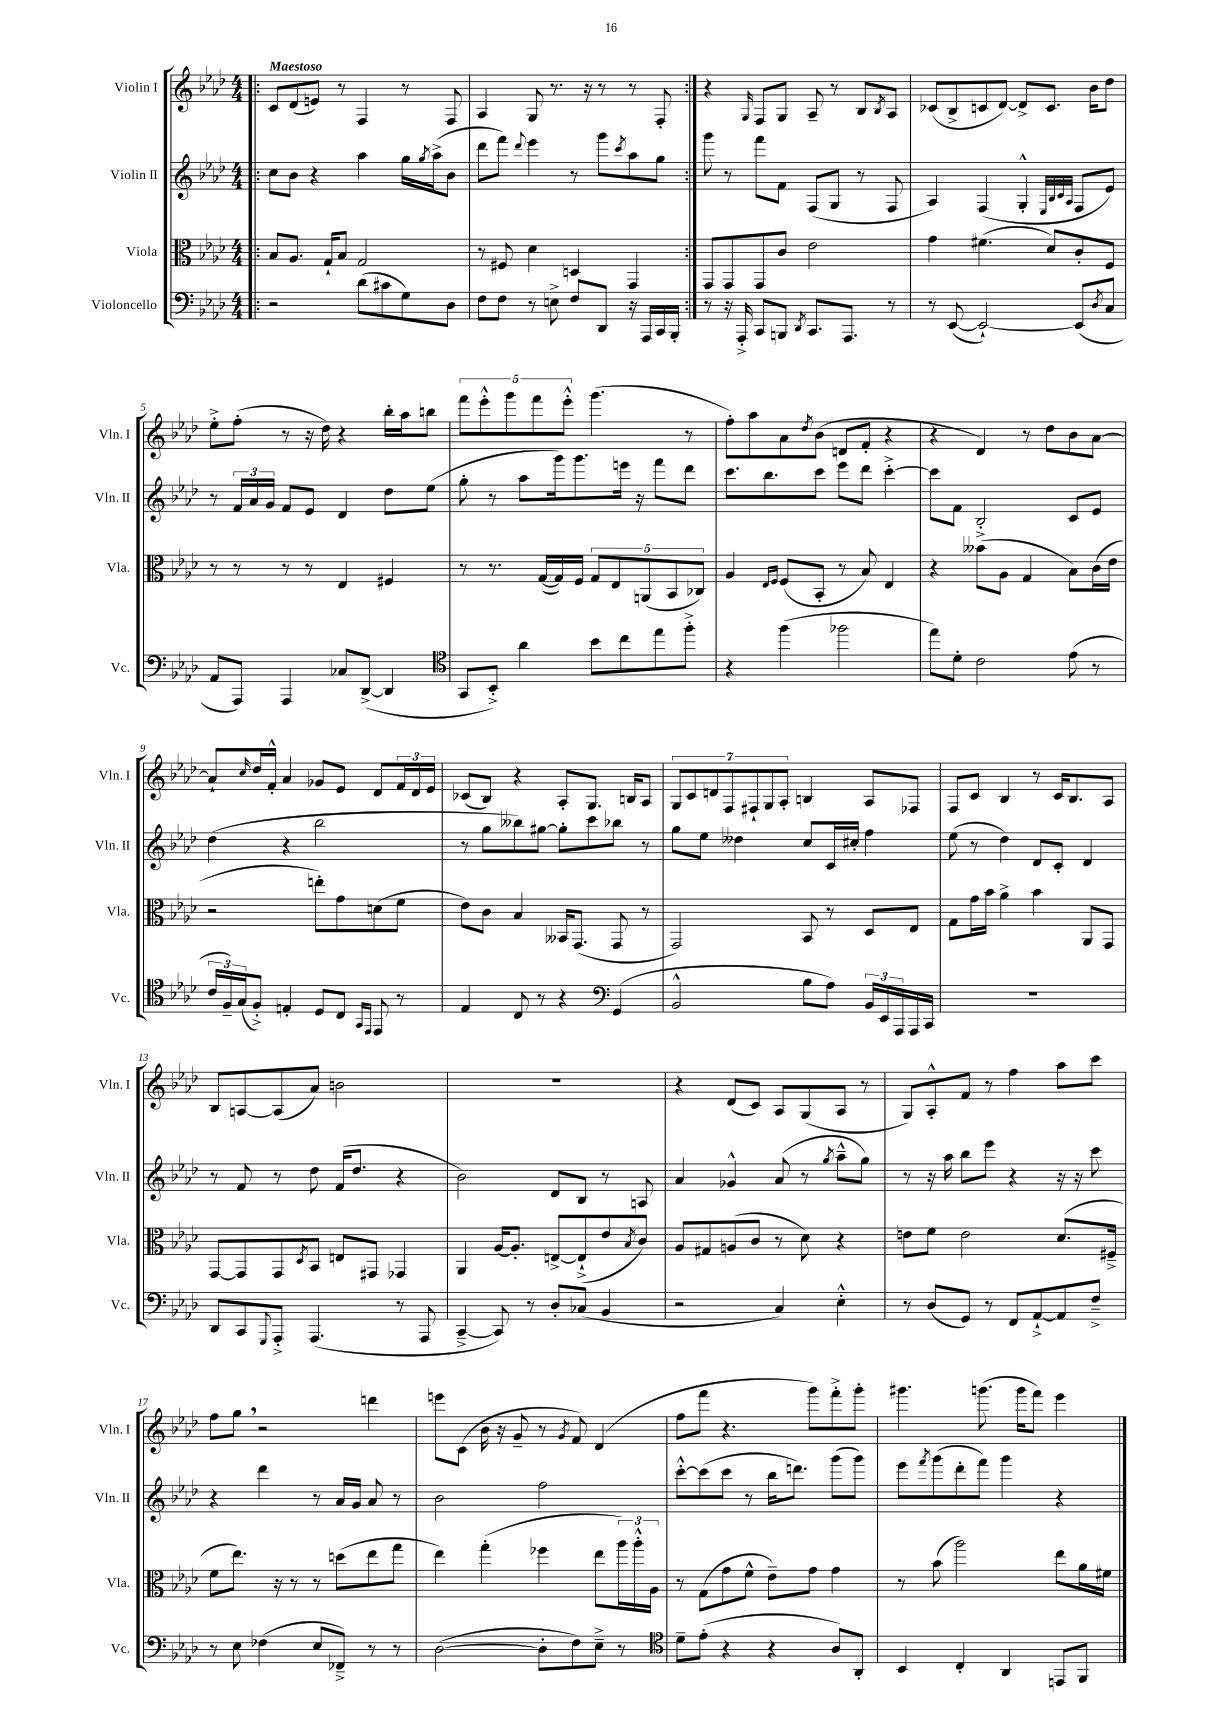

**kern	**kern	**kern	**kern
*staff4	*staff3	*staff2	*staff1
*clefF4	*clefC3	*clefG2	*clefG2
*k[b-e-a-d-]	*k[b-e-a-d-]	*k[b-e-a-d-]	*k[b-e-a-d-]
*M4/4	*M4/4	*M4/4	*M4/4
=!|:	=!|:	=!|:	=!|:
2r	8B-	8cc	8c
.	8.A-	8b-	(8d-
.	.	4r	8e)
.	16G`	.	.
.	8B-	.	8r
(8d-	2G	4aa-	4F
8c#	.	.	.
8G)	.	16gg	8r
.	.	8qgg	.
.	.	(16aa-^	.
8D-	.	8b-	8F
=	=	=	=
8F	8r	8ddd-	4A-
8F	8F#	8fff)	.
.	.	8qqddd-	.
8r	4d-	4eee-	8G
8E^	.	.	8.r
8F	4D	8r	.
.	.	.	16r
8DD-	.	8ggg	8r
.	.	8qccc	.
16r	4GG	8aa-	8r
16AAA-	.	.	.
16CC	.	8gg	8F'
16BBB-'	.	.	.
=:|!	=:|!	=:|!	=:|!
8r	8GG	8ggg	4r
16r	8GG	8r	.
16AAA-'^	.	.	.
.	.	.	16qqG
8CC	8GG	8fff	8F
8BBB	8c	8f	8G
8qDD-	.	.	.
8.CC	2e-	(8F	8A-~
.	.	8G	8r
8.AAA-	.	.	.
.	.	8r	8B-
.	.	.	8qB-
8r	.	8F	8A-
=	=	=	=
8r	4g	4A-)	(8c-
([8EE-	.	.	8B-^
2EE-`_)	(4.f#	(4F	8c
.	.	.	[8d-)
.	.	4G'^^	8d-^]
.	8d-)	.	8.c
.	.	32qqE-	.
.	.	32qqB-	.
.	.	32qqc	.
.	.	32qqA-	.
(8EE-]	8c'	8F	.
.	.	.	16b-
8qD-	.	.	.
8C	8F	8e-)	8dd-
=	=	=	=
8AA-	8r	8r	8ee-'^
8AAA-)	8r	24f	(8ff'
.	.	24a-	.
.	.	24g	.
4AAA-	8r	8f	8r
.	8r	8e-	16r
.	.	.	16dd-)
8C-	4E-	4d-	4r
([8DD-^	.	.	.
4DD-]	4F#	8dd-	16bb-'
.	.	.	16aa-
.	.	(8ee-	8bb
=	=	=	=
*clefC4	*	*	*
8GG	8r	8gg'	10fff
.	.	.	10eee-'^^
8BB-'^)	8.r	8r	.
.	.	.	10ggg
4a-	.	8aa-	.
.	.	.	10fff
.	([16G	.	.
.	16G])	16ggg)	.
.	.	.	10eee-'^^
.	16F	8.ggg	.
8b-	10G	.	(4.ggg
.	10E-	.	.
8cc	.	16eee	.
.	.	16r	.
.	(10AA	.	.
8ee-	.	8fff	.
.	10BB-	.	.
8ff'^	.	8ddd-	8r
.	10C-)	.	.
=	=	=	=
4r	4A-	8.ccc	8ff')
.	.	.	8aa-
.	.	8.bb-	.
.	16qqE-	.	.
.	16qqF	.	.
(4ff	(8F	.	8a-
.	.	.	8qdd-
.	8BB-'	8ccc	(8b-
2ff-	8r	8eee-	8d
.	8B-)	8ddd-	8f'
.	4E-	[4ccc'^	4r
=	=	=	=
8ee-)	4r	8ccc]	4r
8d-'	.	8f	.
2c	(8b--	2B-'^	4d-)
.	8A-	.	.
.	4G	.	8r
.	.	.	8dd-
(8e-	8B-)	8c	8b-
8r	(16c	8e-	[8a-
.	16e-	.	.
=	=	=	=
24c	2r	(4dd-	8a-`]
24F~)	.	.	.
(24G	.	.	.
.	.	.	16qqcc
8F'^)	.	.	16dd-
.	.	.	16f'^^
4E'	.	4r	4a-
8D-	8ee')	2bb-	8g-
8C	8g	.	8e-
16qqGG	.	.	.
16qqEE-	.	.	.
8EE-	(8d	.	8d-
8r	8f	.	24f
.	.	.	24d-
.	.	.	24e-
=	=	=	=
4E-	8e-)	8r	(8c-
.	8c	8gg	8B-)
8C	4B-	8bb--)	4r
8r	.	[8gg#	.
4r	16BB--	8gg#']	8A-'
.	(8.GG	.	.
.	.	8ccc	8.G
*clefF4	*	*	*
(4GG	8GG	8bb-	.
.	.	.	16B
.	8r	8r	8A-
=	=	=	=
2BB-^^	2GG)	8gg	14G
.	.	.	14c
.	.	8ee-	.
.	.	.	14d
.	.	.	14F
.	.	4dd--	.
.	.	.	14F#`
.	.	.	14G
.	.	.	14A-'
8B-	8BB-	8cc	4B
8A-)	8r	16c	.
.	.	16cc#'	.
24BB-	8D-	4ff	8A-
24EE-	.	.	.
24AAA-	.	.	.
16AAA-	8E-	.	8F-
16CC	.	.	.
=	=	=	=
1r	8G	(8ee-	8F
.	16g	8r	8c
.	16b-	.	.
.	4a-^	4dd-)	4B-
.	4b-	8d-	8r
.	.	8c'	16c
.	.	.	8.B-
.	8AA-	4d-	.
.	8GG	.	8A-
=	=	=	=
8DD-	[8GG	8r	8B-
8CC	8GG]	8f	[8A
8qqGGG	.	.	.
8AAA-'^	8GG	8r	(8A]
.	8qD-	.	.
(4.AAA-	8BB-	8dd-	8a-)
.	8E	(16f	2b
.	.	8.dd-	.
.	8GG#	.	.
8r	4GG-	4r	.
8AAA-	.	.	.
=	=	=	=
[4CC~^	4AA-	2b-)	1r
8CC])	[16A-	.	.
.	8.A-']	.	.
8r	.	.	.
8D-'	[8E^	8d-	.
(8C-	(8E`^]	8B-	.
4BB-	8e-	8r	.
.	8qB-	.	.
.	8c)	8A	.
=	=	=	=
2r	8A-	4a-	4r
.	8G#	.	.
.	(8A	4g-^^	(8d-
.	8c	.	8c)
4C)	8r	(8a-	8A-
.	8d-)	8r	(8G
.	.	8qgg	.
4E-'^^	4r	8aa-~^^	8A-
.	.	8gg)	8r
=	=	=	=
8r	8e	8r	8G)
(8D-	8f	16r	8A-'^^
.	.	16aa-	.
8GG)	2e	8bb-	8f
8r	.	8eee-	8r
8FF	.	4r	4ff
[8AA-`^	.	.	.
8AA-]	(8.d-	16r	8aa-
.	.	16r	.
8F~^	.	8ccc	8ccc
.	16F#~^	.	.
=	=	=	=
8r	8f	4r	8ff
8E-	8.ee-)	.	8gg
(4F-	.	4ddd-	2r
.	16r	.	.
.	8r	.	.
8E-	8r	8r	.
8FF-~^)	(8dd	16a-	.
.	.	16g	.
8r	8ee-	8a-	4ddd
8r	8gg	8r	.
=	=	=	=
([2D-	4ee-)	2b-	8eee
.	.	.	(8c
.	(4gg'	.	16b-
.	.	.	16r
.	.	.	8g~
8D-']	4ff-	2ff	8r
.	.	.	8qg
8F)	.	.	8f)
8E-~^	8ee-	.	(4d-
8r	24aa-)	.	.
.	24aa-'^^	.	.
.	24A-	.	.
=	=	=	=
*clefC4	*	*	*
8d-~	8r	[8ccc'^^	8ff
(8e-'	(8G	(8ccc]	8fff
4r	8g	8ccc	4.r
.	8f^^	8r	.
4r	8e-~)	16bb-	.
.	.	8.ddd)	.
.	8g	.	8ggg)
8A-)	4g	(8ggg	8fff'^
8AA-'	.	8ggg)	8ggg'
=	=	=	=
4BB-	8r	8eee-	4.ggg#
.	.	8qfff	.
.	(8b-	(8ggg	.
4C'	2aa-)	8ddd-'	.
.	.	8fff)	(8.ggg
4AA-	.	4ggg	.
.	.	.	16ggg
.	.	.	8fff)
8EE	8ee-	4r	4eee-
8FF	16a-	.	.
.	16f#	.	.
==	==	==	==
*-	*-	*-	*-
